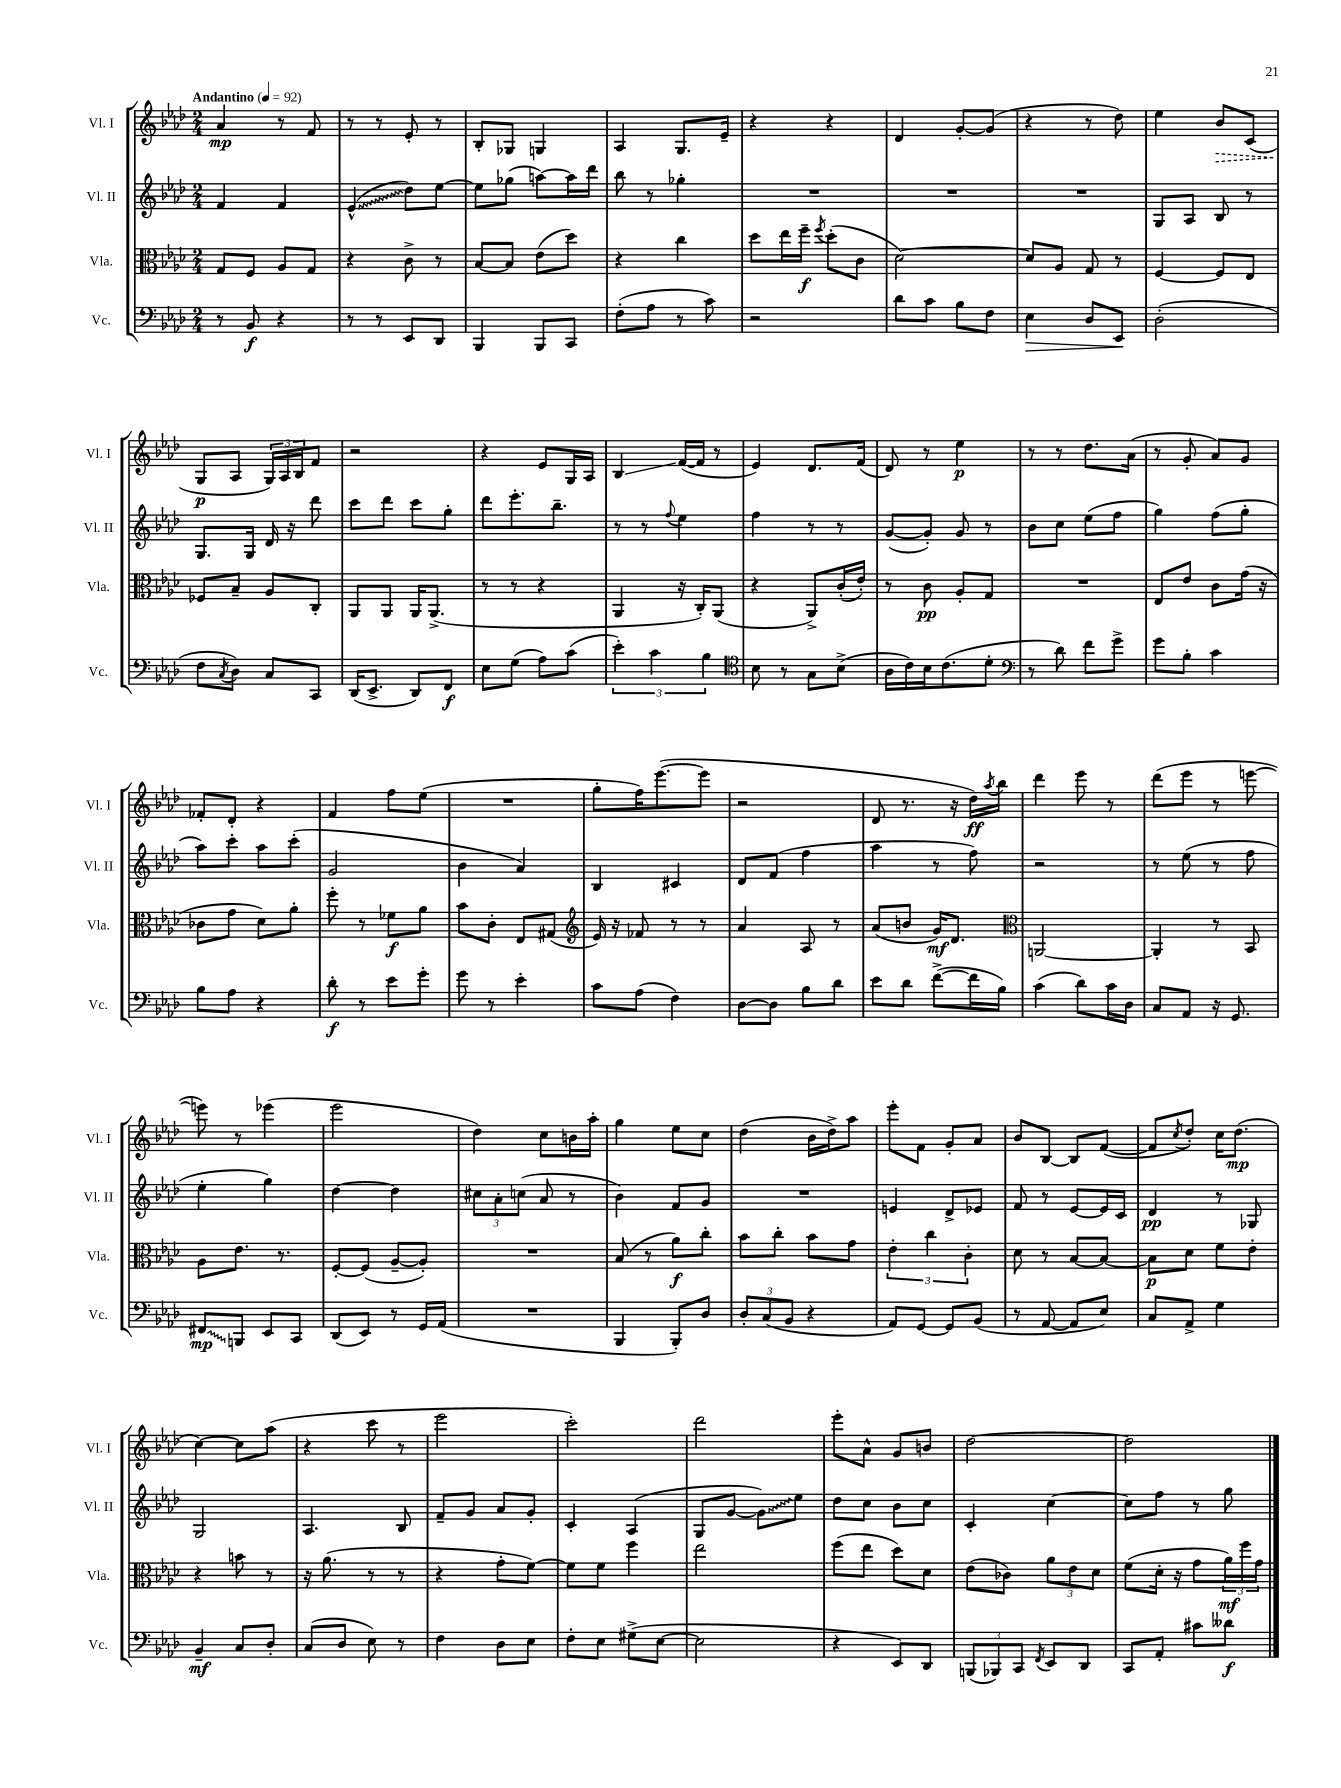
<<
\new StaffGroup <<
\new Staff = "s0" \with { instrumentName = "Vl. I" shortInstrumentName = "Vl. I" } {
    \clef treble \key aes \major \numericTimeSignature \time 2/4 \tempo "Andantino" 4 = 92
    aes'4\mp r8 f'8 |
    r8 r8 ees'8-. r8 |
    bes8-. ges8 g4 |
    aes4 g8. ees'16-- |
    r4 r4 |
    des'4 g'8~-. g'8( |
    r4 r8 des''8) |
    ees''4 \once \override Hairpin.style = #'dashed-line bes'8\> c'8( |
    g8\p\! aes8 \tuplet 3/2 { g16) aes16 bes16 } f'8 |
    r2 |
    r4 ees'8 g16 aes16 |
    bes4\glissando f'16~( f'16 r8 |
    ees'4) des'8. f'16( |
    des'8) r8 ees''4\p |
    r8 r8 des''8. aes'16( |
    r8 g'8-. aes'8) g'8 |
    fes'8-. des'8-. r4 |
    f'4 f''8 ees''8( |
    R2 |
    g''8-. f''16) ees'''8.~( ees'''8 |
    r2 |
    des'8 r8. r16 des''16\ff) \acciaccatura { aes''8 } bes''16 |
    des'''4 ees'''8 r8 |
    des'''8( ees'''8 r8 e'''8~ |
    e'''8) r8 ees'''4( |
    ees'''2 |
    des''4) c''8 b'16 aes''16-. |
    g''4 ees''8 c''8 |
    des''4( bes'16 des''16->) aes''8 |
    ees'''8-. f'8 g'8-. aes'8 |
    bes'8 bes8~ bes8 f'8~( |
    f'8 \acciaccatura { c''8 } des''8-.) c''16 des''8.\mp( |
    c''4~) c''8 aes''8( |
    r4 c'''8 r8 |
    ees'''2 |
    c'''2-.) |
    des'''2 |
    ees'''8-. aes'8-^ g'8 b'8 |
    des''2~ |
    des''2 \bar "|." |
}
\new Staff = "s1" \with { instrumentName = "Vl. II" shortInstrumentName = "Vl. II" } {
    \clef treble \key aes \major \numericTimeSignature \time 2/4
    f'4 f'4 |
    \once \override Glissando.style = #'zigzag ees'4-^\glissando( des''8) ees''8~ |
    ees''8 ges''8( a''8~) a''16 des'''16 |
    bes''8 r8 ges''4-. |
    R2 |
    R2 |
    R2 |
    g8 aes8 bes8 r8 |
    g8. g16 des'16 r16 des'''8 |
    c'''8 des'''8 c'''8 g''8-. |
    des'''8 ees'''8.-. bes''8.-- |
    r8 r8 \appoggiatura { f''8 } ees''4 |
    f''4 r8 r8 |
    g'8~( g'8-.) g'8 r8 |
    bes'8 c''8 ees''8( f''8 |
    g''4) f''8( g''8-. |
    aes''8) c'''8-. aes''8 c'''8-.( |
    g'2 |
    bes'4 aes'4) |
    bes4 cis'4 |
    des'8 f'8( f''4 |
    aes''4 r8 f''8) |
    r2 |
    r8 ees''8( r8 f''8 |
    ees''4-. g''4) |
    des''4~ des''4 |
    \tuplet 3/2 { cis''8 aes'8-. c''8( } aes'8 r8 |
    bes'4) f'8 g'8 |
    R2 |
    e'4 des'8-> ees'8 |
    f'8 r8 ees'8~ ees'16 c'16 |
    des'4\pp r8 ges8 |
    g2 |
    aes4. bes8 |
    f'8-- g'8 aes'8 g'8-. |
    c'4-. aes4( |
    g8 g'8~ \once \override Glissando.style = #'zigzag g'8\glissando) ees''8 |
    des''8 c''8 bes'8 c''8 |
    c'4-. c''4~ |
    c''8 f''8 r8 g''8 \bar "|." |
}
\new Staff = "s2" \with { instrumentName = "Vla." shortInstrumentName = "Vla." } {
    \clef alto \key aes \major \numericTimeSignature \time 2/4
    g8 f8 aes8 g8 |
    r4 c'8-> r8 |
    bes8~ bes8 ees'8( des''8) |
    r4 c''4 |
    des''8 ees''16 f''16--\f \acciaccatura { f''8 } des''8-.( c'8 |
    des'2~) |
    des'8 aes8 g8 r8 |
    f4~ f8 ees8 |
    fes8 bes8-- aes8 c8-. |
    aes,8 aes,8 aes,16 aes,8.->( |
    r8 r8 r4 |
    aes,4 r16 c16-.) aes,8( |
    r4 aes,8->) c'16-.( ees'16-.) |
    r8 c'8\pp aes8-. g8 |
    R2 |
    ees8 ees'8 c'8 g'16( r16 |
    ces'8 g'8 des'8) aes'8-. |
    f''8-. r8 fes'8\f aes'8 |
    bes'8 c'8-. ees8 gis8( |
    \clef treble ees'16) r16 fes'8 r8 r8 |
    aes'4 aes8 r8 |
    aes'8( b'8 g'16\mf) des'8. |
    \clef alto a,2~ |
    a,4-. r8 bes,8 |
    aes8 ees'8. r8. |
    f8~-. f8( aes8~-- aes8-.) |
    R2 |
    bes8( r8 aes'8\f) c''8-. |
    bes'8 c''8-. bes'8 g'8 |
    \tuplet 3/2 { ees'4-. c''4 c'4-. } |
    des'8 r8 bes8~ bes8~ |
    bes8\p des'8 f'8 ees'8-. |
    r4 b'8 r8 |
    r16 aes'8.( r8 r8 |
    r4 g'8-. f'8~) |
    f'8 f'8 f''4 |
    ees''2 |
    f''8( ees''8 des''8) des'8 |
    ees'8( ces'8) \tuplet 3/2 { aes'8 ees'8 des'8 } |
    f'8( des'16-. r16 g'8 \tuplet 3/2 { aes'16\mf) f''16 g'16 } \bar "|." |
}
\new Staff = "s3" \with { instrumentName = "Vc." shortInstrumentName = "Vc." } {
    \clef bass \key aes \major \numericTimeSignature \time 2/4
    r8 bes,8\f r4 |
    r8 r8 ees,8 des,8 |
    bes,,4 bes,,8 c,8 |
    f8-.( aes8 r8 c'8) |
    r2 |
    des'8 c'8 bes8 f8 |
    ees4\> des8 ees,8\! |
    des2-.( |
    f8 \acciaccatura { c8 } des8) c8 c,8 |
    des,16( ees,8.-> des,8) f,8\f |
    ees8 g8( aes8) c'8( |
    \tuplet 3/2 { ees'4-.) c'4 bes4 } |
    \clef tenor bes8 r8 g8 bes8->( |
    aes16 c'16) bes16 c'8.( des'8-. |
    \clef bass r8 des'8) f'8 g'8-> |
    g'8 bes8-. c'4 |
    bes8 aes8 r4 |
    des'8-.\f r8 ees'8 g'8-. |
    g'8 r8 ees'4-. |
    c'8 aes8( f4) |
    des8~ des8 bes8 des'8 |
    ees'8 des'8 f'8~->( f'16 bes16) |
    c'4( des'8) c'16 des16 |
    c8 aes,8 r16 g,8. |
    \once \override Glissando.style = #'zigzag fis,8\glissando\mp b,,8 ees,8 c,8 |
    des,8( ees,8) r8 g,16 aes,16( |
    R2 |
    bes,,4 bes,,8-.) des8 |
    \tuplet 3/2 { des8-. c8( bes,8 } r4 |
    aes,8) g,8~ g,8 bes,8( |
    r8 aes,8~ aes,8 ees8) |
    c8 aes,8-> g4 |
    bes,4--\mf c8 des8-. |
    c8( des8 ees8) r8 |
    f4 des8 ees8 |
    f8-. ees8 gis8->( ees8~ |
    ees2 |
    r4 ees,8) des,8 |
    \tuplet 3/2 { b,,8( bes,,8) c,8 } \acciaccatura { f,8 } ees,8 des,8 |
    c,8 aes,8-. cis'8 deses'8\f \bar "|." |
}
>>
>>
\layout { \context { \Score \remove "Bar_number_engraver" } }
